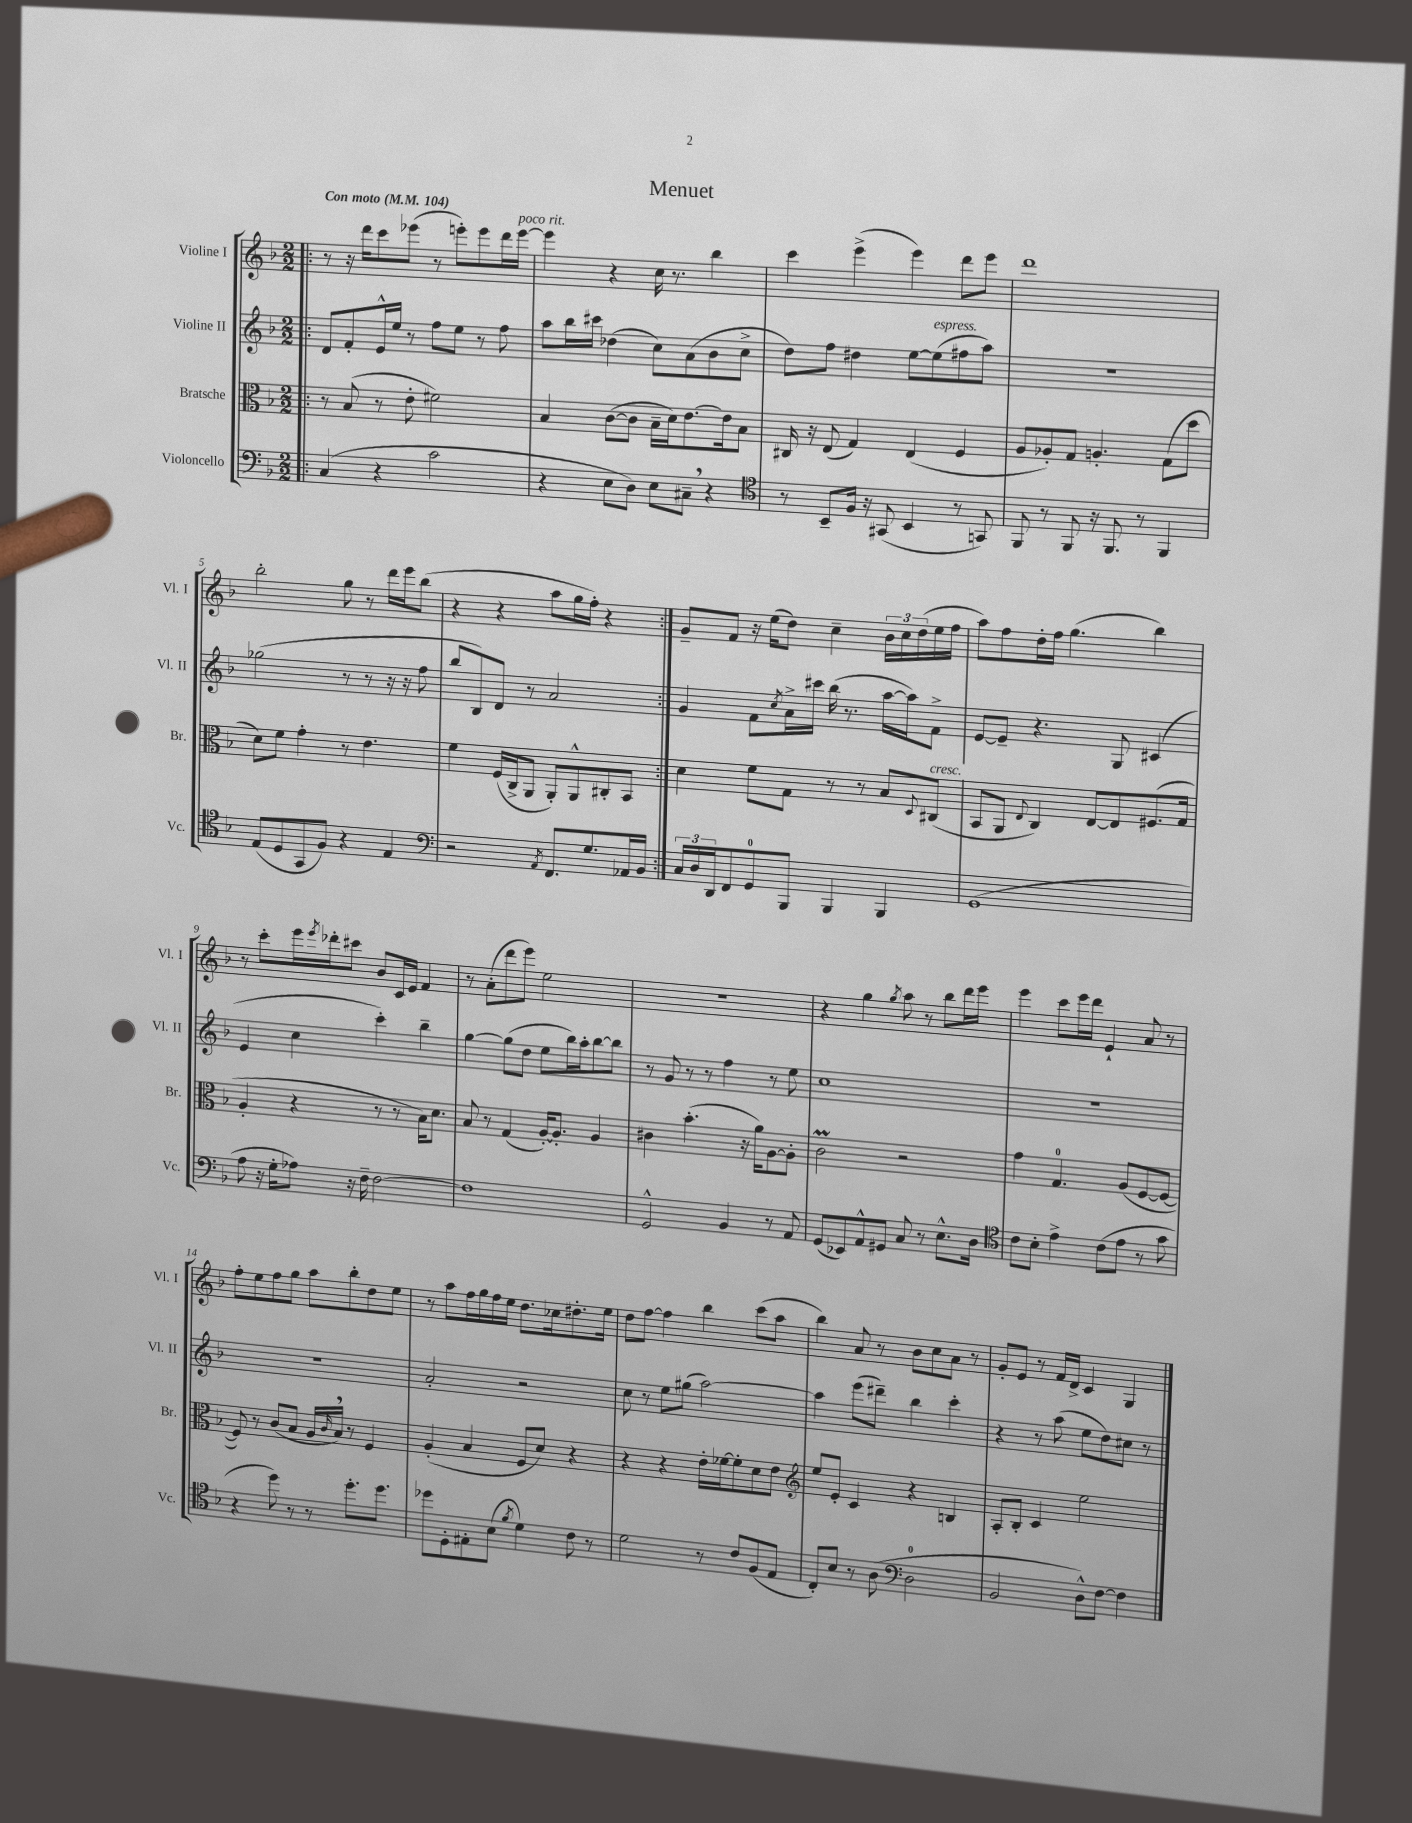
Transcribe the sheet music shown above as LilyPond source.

\header { title = "Menuet" }
<<
\new StaffGroup <<
\new Staff = "s0" \with { instrumentName = "Violine I" shortInstrumentName = "Vl. I" } {
    \clef treble \key f \major \numericTimeSignature \time 2/2 \tempo "Con moto" 4 = 104
    \repeat volta 2 { \bar ".|:" r8 r16 d'''16 c'''8 ees'''8( r8 e'''8-.) e'''8 d'''16 e'''16~^\markup { \italic "poco rit." } |
    e'''4 r4 c''16 r8. bes''4 |
    c'''4 e'''4->( e'''4) d'''8 e'''8 |
    d'''1 |
    bes''2-. g''8 r8 d'''16 e'''16 bes''8( |
    r4 r4 a''8 g''16 f''16-.) r4 | }
    g'8-- f'8 r16 e''16( d''8) c''4-- \tuplet 3/2 { bes'16 c''16 d''16( } e''16 f''16 |
    a''8) f''8 d''16-. f''16 g''4.( bes''4) |
    r8 c'''8-. e'''16 \acciaccatura { e'''8 } des'''16-. cis'''8 bes'8 c'16 e'16 f'4 |
    r8 a'8-.( d'''8 e'''8) e''2 |
    R1 |
    r4 g''4 \acciaccatura { g''8 } a''8 r8 bes''8 d'''16 e'''16 |
    e'''4 c'''8 e'''16 d'''16 e'4-! a'8 r8 |
    f''8-. e''8 f''8 g''8 a''8 bes''8-. d''8 e''8 |
    r8 a''8 f''16 g''16 f''16 e''16 d''8. ces''16 dis''8.-. e''16 |
    d''8 f''8~ f''4 bes''4 c'''8( a''8 |
    bes''4) a'8 r8 bes'8 c''8 a'8 r8 |
    g'8-. e'8 r8 f'16 d'16-> c'4 g4 \bar "|." |
}
\new Staff = "s1" \with { instrumentName = "Violine II" shortInstrumentName = "Vl. II" } {
    \clef treble \key f \major \numericTimeSignature \time 2/2
    \repeat volta 2 { \bar ".|:" d'8 f'8-. e'16-^ e''16 r8 f''8 e''8 r8 f''8 |
    a''8 bes''16 cis'''16 des''4( c''8) a'8( bes'8 c''8-> |
    d''8) f''8 dis''4 e''8~ e''8^\markup { \italic "espress." }( fis''8 a''8) |
    R1 |
    ges''2( r8 r8 r16 r16 f''8 |
    bes''8 bes8) d'8 r8 a'2 | }
    g'4 f'8 \acciaccatura { c''8 } a'16-> cis'''16 bes''16( r8. a''16~ a''16) f'8-> |
    e'8~ e'8-- r4. g8 cis'4( |
    e'4 c''4 c'''4-.) bes''4-- |
    g''4~ g''8( d''8 e''8 bes''16) a''16-. bes''8~ bes''8 |
    r8 g'8 r8 r8 f''4 r8 e''8 |
    c''1 |
    R1 |
    R1 |
    a'2-. r2 |
    c''8 r8 e''8 gis''8( a''2~) |
    a''4 e'''8( dis'''8--) bes''4 c'''4-. |
    r4 r8 a''8( e''8 d''8) cis''8 r8 \bar "|." |
}
\new Staff = "s2" \with { instrumentName = "Bratsche" shortInstrumentName = "Br." } {
    \clef alto \key f \major \numericTimeSignature \time 2/2
    \repeat volta 2 { \bar ".|:" r8 bes8( r8 e'8-. fis'2) |
    bes4 c'8~( c'8 bes16-- d'16) e'8.~ e'16 bes8 |
    cis16 r16 e8( g4) e4( f4 |
    a8 aes8-.) g8 a4.-. g8( d''8 |
    d'8) f'8 g'4-. r8 e'4. |
    f'4 f16( c16-> a,8 a,8-.) a,8-^ cis8-. bes,8 | }
    d'4 f'8 g8 r8 r8 bes8 \appoggiatura { d8 } cis8^\markup { \italic "cresc." }( |
    bes,8 a,8 \appoggiatura { e8 } c4) e8~ e8 fis8.( g16 |
    a4-. r4 r8 r8 bes16) d'8. |
    bes8 r8 g4( a16~-.) a8.-. a4 |
    cis'4 bes'4.-.( r16 a'16) a8~ a8-. |
    c'2\prall r2 |
    g'4 g4.-0 a8( f8~ f8~ |
    f8) r8 c'8( bes8 a16 \grace { c'16 } bes16) \breathe r8 f4 |
    a4-.( bes4 f8 d'8) r4 |
    r4 r4 e'16-. fes'16~ fes'8-. d'8 e'8 |
    \clef treble e''8 e'8-. c'4 r4 b4 |
    a8-. bes8-. c'4 e''2 \bar "|." |
}
\new Staff = "s3" \with { instrumentName = "Violoncello" shortInstrumentName = "Vc." } {
    \clef bass \key f \major \numericTimeSignature \time 2/2
    \repeat volta 2 { \bar ".|:" c4( r4 c'2 |
    r4 e8 d8) e8 cis8-- \breathe r4 |
    \clef tenor r8 bes,8-- f16 r16 gis,8( bes,4 r8 g,8) |
    f,8 r8 f,8 r16 f,8. r8 f,4 |
    e8( d8 g,8 f8) r4 e4 |
    \clef bass r2 \acciaccatura { a,8 } f,8. g8. aes,16 bes,16 | }
    \tuplet 3/2 { c16 d16 d,16 } f,8 g,8-0 bes,,8 bes,,4 bes,,4 |
    g,1( |
    a8 r16 g16-. aes8) r16 f16-- f2~ |
    f1 |
    g,2-^ bes,4 r8 a,8 |
    g,8( ees,8) a,8-^ gis,8 c8 r8 e8.-^ d16 |
    \clef tenor c'8 bes8-. e'4-> c'8( e'8 r8 g'8 |
    r4 d''8) r8 r8 d''8.-. d''8. |
    des''8 d8-. eis8-. bes8( \acciaccatura { f'8 } d'4) c'8 r8 |
    d'2 r8 c'8 f8( e8 |
    c8-.) bes8 r8 a8( \clef bass d2-0 |
    bes,2 d8-^) f8~ f4 \bar "|." |
}
>>
>>
